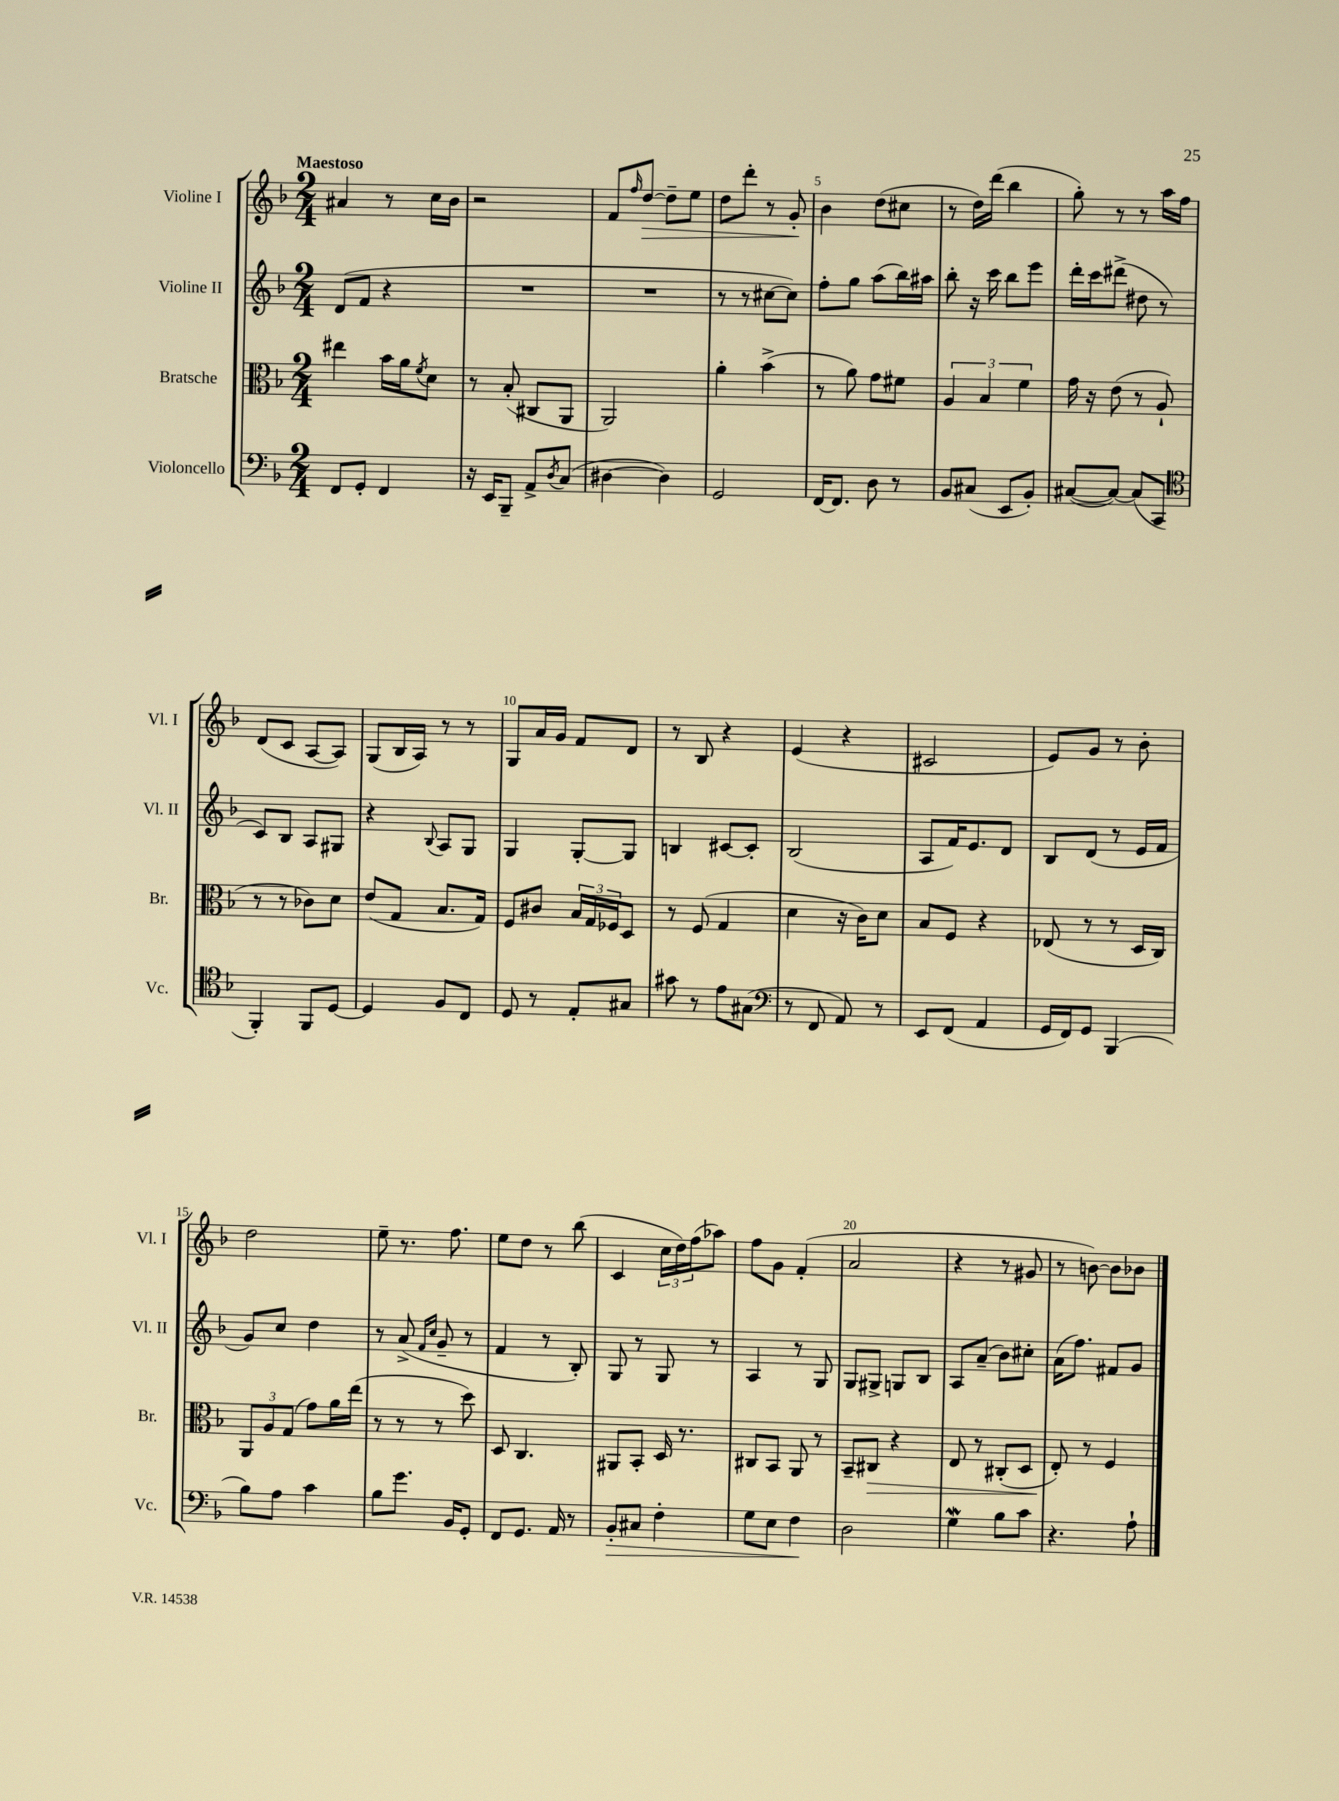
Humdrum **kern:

**kern	**kern	**kern	**kern
*staff4	*staff3	*staff2	*staff1
*clefF4	*clefC3	*clefG2	*clefG2
*k[b-]	*k[b-]	*k[b-]	*k[b-]
*M2/4	*M2/4	*M2/4	*M2/4
8FF/L	4ee#\	(8d/L	4a#/
8GG'/J	.	8f/J	.
4FF/	16b-\LL	4r	8r
.	16a\J	.	.
.	8qf/	.	.
.	8d\J	.	16cc\LL
.	.	.	16b-\JJ
=	=	=	=
16r	8r	2r	2r
16EE/LK	.	.	.
8BBB-~/J	(8B-'/	.	.
8AA^/L	8C#/L	.	.
8qD/	.	.	.
(8C/J	8AA/J	.	.
=	=	=	=
[4D#\	2AA/)	2r	8f/L
.	.	.	16qqff/
.	.	.	[8dd/J
4D#\])	.	.	8dd~\]L
.	.	.	8ee\J
=	=	=	=
2GG/	4a'\	8r	8dd\L
.	.	8r	8ddd'\J
.	(4b-^\	[8cc#\L	8r
.	.	8cc#\]J)	8g'/
=	=	=	=
[16FF/LK	8r	8ff'\L	4b-\
8.FF/]J	.	.	.
.	8a\)	8gg\J	.
8D\	8g\L	(8aa\L	(8dd\L
8r	8f#\J	16bb-\L)	8cc#\J
.	.	16aa#\JJ	.
=	=	=	=
8BB-/L	6A/	8bb-'\	8r
(8C#/J	.	16r	16dd\LL)
.	6B-/	.	.
.	.	16ccc\	(16ddd\JJ
8EE/L	.	8bb-\L	4bb-\
.	6f\	.	.
8BB-'/J)	.	8eee\J	.
=	=	=	=
([8C#/L	16g\	16ddd'\LL	8gg'\)
.	16r	16ccc\J	.
8C#/_J)	(8e\	(8ddd#^\J	8r
(8C#/]L	8r	8dd#\	8r
8CC/J	8A`/	8r	16aa\LL
.	.	.	16ff\JJ
=	=	=	=
*clefC4	*	*	*
4FF'/)	8r	8c/L)	(8d/L
.	8r	8B-/J	8c/J
8FF/L	8c-\L)	8A/L	[8A/L
[8D/J	8d\J	8G#/J	8A/]J)
=	=	=	=
4D/]	(8e/L	4r	(8G/L
.	8G/J	.	16B-/L
.	.	.	16A/JJ)
.	.	8qqB-/	.
8F/L	8.B-/L	8A/L	8r
8C/J	.	8G/J	8r
.	16G/Jk)	.	.
=	=	=	=
8D/	8F/L	4G/	8G/L
8r	8c#/J	.	16a/L
.	.	.	16g/JJ
8E'/L	24B-/LL	[8G'/L	8f/L
.	24G/	.	.
.	24F-/J	.	.
8G#/J	8D/J	8G/]J	8d/J
=	=	=	=
8g#\	8r	4B/	8r
8r	(8F/	.	8B-/
8e\L	4G/	[8c#/L	4r
(8G#\J	.	8c#'/]J	.
=	=	=	=
*clefF4	*	*	*
8r	4d\	(2B-/	(4e/
8FF/	.	.	.
8AA/)	16r	.	4r
.	16c\LK)	.	.
8r	8d\J	.	.
=	=	=	=
8EE/L	8B-/L	8A/L	2c#/
(8FF/J	8F/J	16f/K)	.
.	.	8.e/	.
4AA/	4r	.	.
.	.	8d/J	.
=	=	=	=
16GG/LL	(8E-/	8B-/L	8e/L)
16FF/J)	.	.	.
8GG/J	8r	(8d/J	8g/J
(4BBB-/	8r	8r	8r
.	16D/LL	16e/LL	8b-'\
.	16C/JJ)	16f/JJ	.
=	=	=	=
8B-\L)	12AA/L	8g/L)	2dd\
.	12A/	.	.
8A\J	.	8cc/J	.
.	(12G/J	.	.
4c\	8g\L)	4dd\	.
.	16a\L	.	.
.	(16ee\JJ	.	.
=	=	=	=
8B-\L	8r	8r	8ee~\
8.g\J	8r	(8a^/	8.r
.	.	16qqf/LL	.
.	.	16qqcc/JJ	.
.	8r	8g~/	.
16BB-/LK	.	.	8.ff\
8GG'/J	8dd\)	8r	.
=	=	=	=
8FF/L	8D/	4f/	8ee\L
8.GG/J	4.C/	.	8dd\J
.	.	8r	8r
16AA/	.	.	.
8r	.	8B-'/)	(8bb-\
=	=	=	=
8BB-'/L	8AA#/L	8G/	4c/
8C#/J	8BB-'/J	8r	.
4F'\	16D/	8G/	24cc\LL
.	.	.	24dd\)
.	8.r	.	.
.	.	.	(24ff\J
.	.	8r	8aa-\J)
=	=	=	=
8G\L	8C#/L	4A/	8ff\L
8E\J	8BB-/J	.	8g\J
4F\	8AA/	8r	(4f'/
.	8r	8G/	.
=	=	=	=
2D\	8BB-~/L	8G/L	2a/
.	8C#/J	8G#^/J	.
.	4r	8G/L	.
.	.	8B-/J	.
=	=	=	=
4G\	8E/	8A/L	4r
.	8r	(8a~/J	.
8B-\L	(8C#'/L	8b-\L)	8r
8c\J	8D/J	8cc#'\J	8g#/
=	=	=	=
4.r	8E'/)	(16a\LK	8r
.	.	8.ff\J)	.
.	8r	.	[8b\)
.	4F/	8f#/L	8b\]L
8A`\	.	8g/J	8b-\J
==	==	==	==
*-	*-	*-	*-
